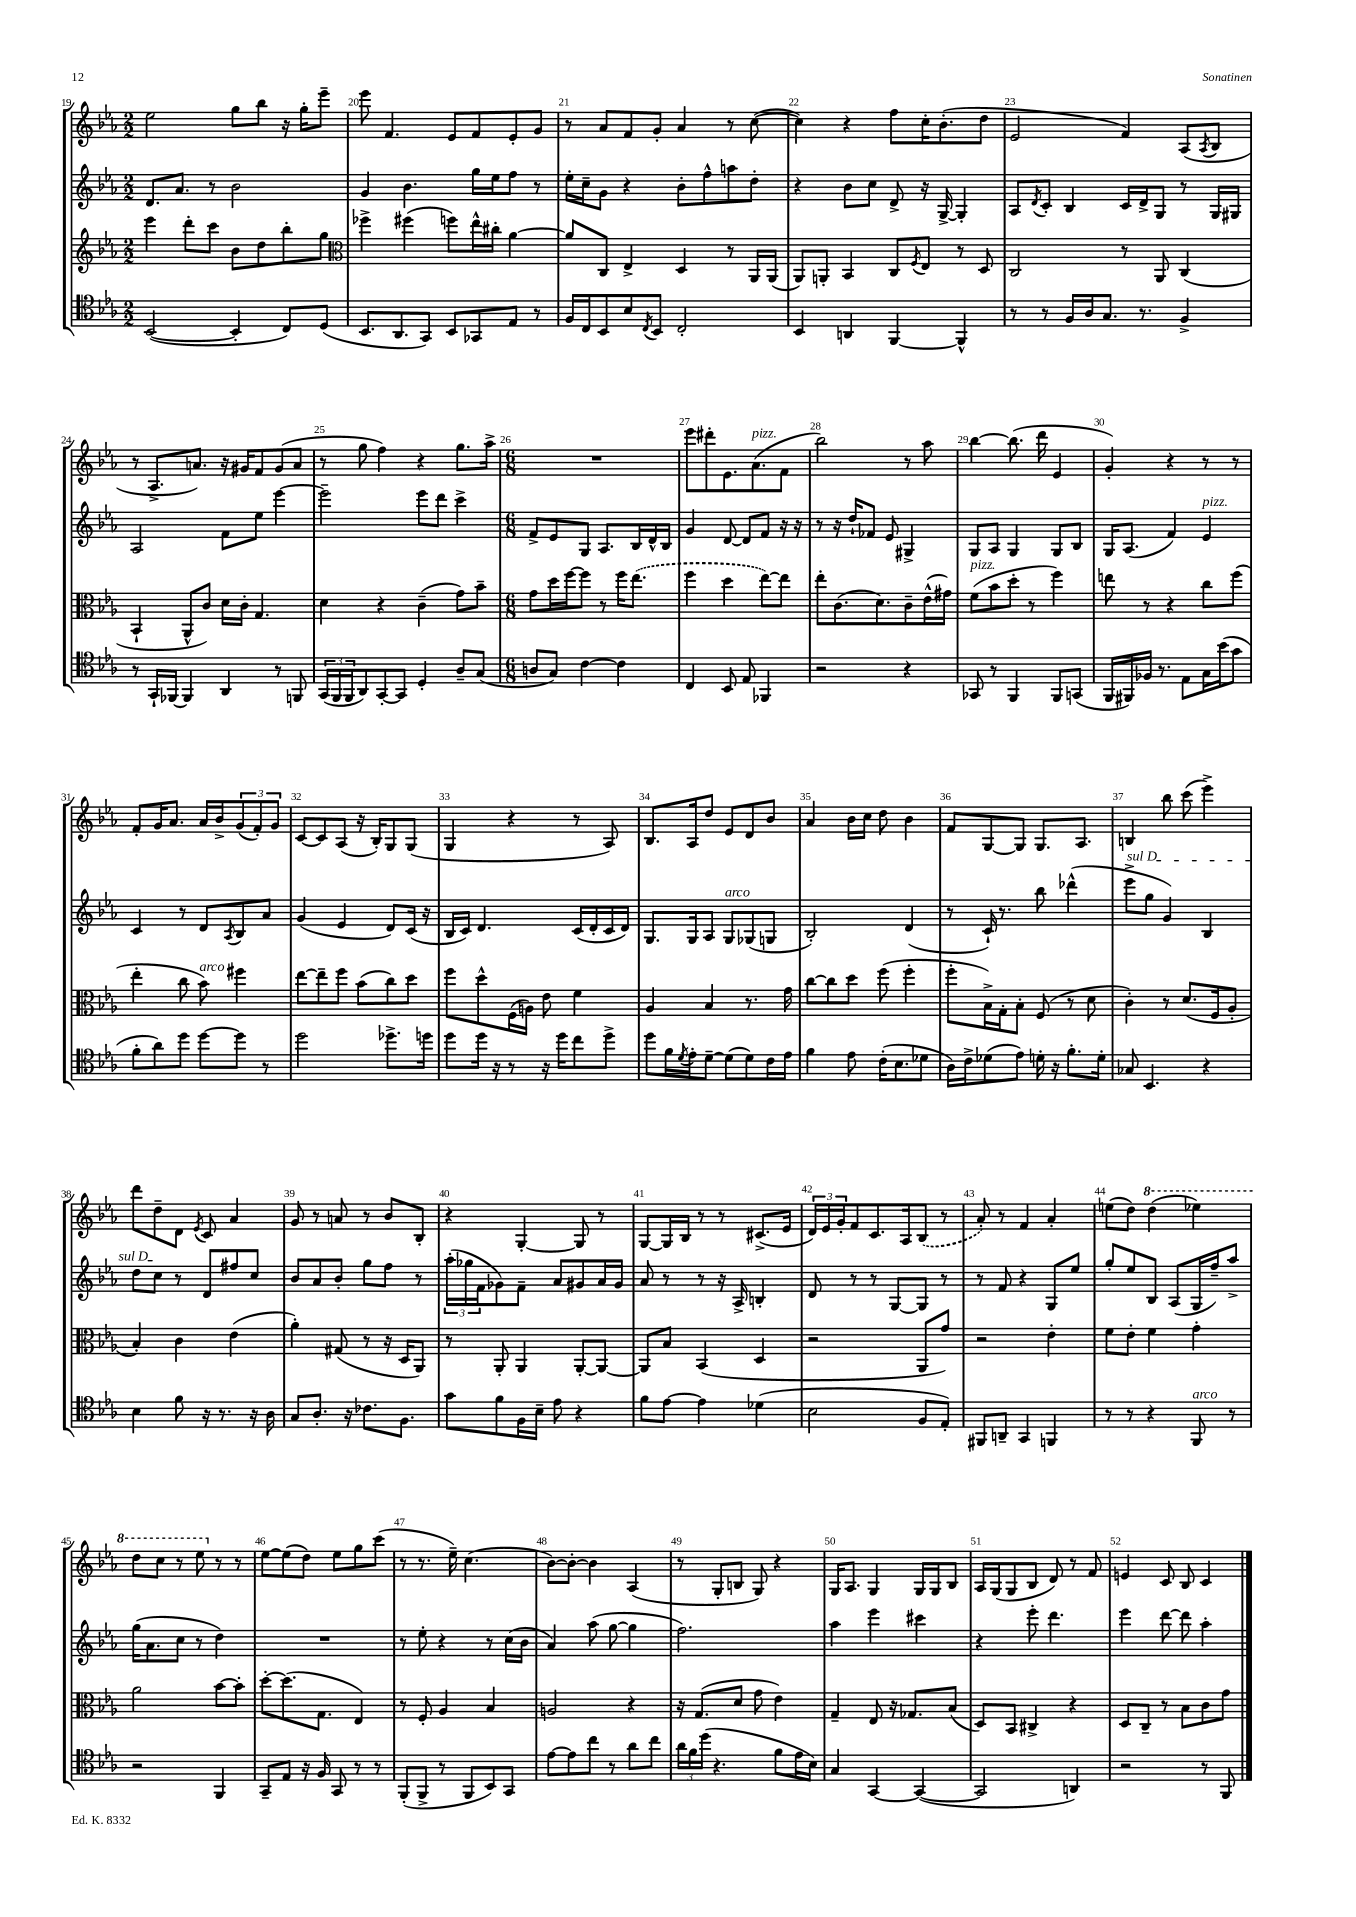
<<
\new StaffGroup <<
\new Staff = "s0" {
    \clef treble \key ees \major \numericTimeSignature \time 2/2
    ees''2 g''8 bes''8 r16 g''16-. ees'''8-- |
    ees'''8 f'4. ees'8 f'8 ees'8-. g'8 |
    r8 aes'8 f'8 g'8-. aes'4 r8 c''8~( |
    c''4) r4 f''8 c''16-. bes'8.-.( d''8 |
    ees'2 f'4) aes8( \acciaccatura { aes8 } bes8 |
    r8 aes8.-> a'8.) r16 gis'16 f'8 gis'8( a'8 |
    r8 g''8 f''4) r4 g''8. aes''16-> |
    \numericTimeSignature \time 6/8 R2. |
    ees'''8 dis'''8-. ees'8. aes'8.^\markup { \italic "pizz." }( f'8 |
    bes''2) r8 aes''8 |
    bes''4~ bes''8.( d'''16 ees'4 |
    g'4-.) r4 r8 r8 |
    f'8-. g'16 aes'8. aes'16 bes'16-> \tuplet 3/2 { g'8( f'8-.) g'8 } |
    c'8~ c'8 aes8( r16 bes16-.) g8 g8( |
    g4 r4 r8 aes8) |
    bes8. aes16 d''8 ees'8 d'8 bes'8 |
    aes'4 bes'16 c''16 d''8 bes'4 |
    f'8 g8~ g8 g8. aes8. |
    b4 bes''8 c'''8( ees'''4->) |
    d'''8 d''8-- d'8 \acciaccatura { ees'8 } c'8 aes'4 |
    g'8 r8 a'8 r8 bes'8 bes8-. |
    r4 g4~-. g8 r8 |
    g8~ g16 bes16 r8 r8 cis'8.->( ees'16 |
    \tuplet 3/2 { d'16) ees'16 g'16-. } f'8 c'8. aes16 \once \slurDashed bes8( r8 |
    aes'8-.) r8 f'4 aes'4-. |
    e''8( d''8) \ottava #1 d'''4( ees'''!4) |
    d'''8 c'''8 r8 ees'''8 \ottava #0 r8 r8 |
    ees''8~ ees''8( d''8) ees''8 g''8 c'''8( |
    r8 r8. ees''16--) c''4.( |
    bes'8~) bes'8~-. bes'4 aes4( |
    r8 g8-. b8 g8) r4 |
    g16 aes8. g4 g16 g16 bes8 |
    aes16 g16( g8 bes8 d'8) r8 f'8 |
    e'4 c'8 bes8 c'4 \bar "|." |
}
\new Staff = "s1" {
    \clef treble \key ees \major \numericTimeSignature \time 2/2
    d'8. aes'8. r8 bes'2 |
    g'4 bes'4. g''16 ees''16 f''8 r8 |
    ees''16-. c''16-- g'8 r4 bes'8-. f''8-^ a''8 d''8-. |
    r4 bes'8 c''8 d'8-> r16 g16~-> g4-. |
    aes8 \acciaccatura { d'8 } c'8-. bes4 c'16 d'16-> g8 r8 g16 gis16 |
    aes2 f'8 ees''8 ees'''4~ |
    ees'''2-- ees'''8 d'''8 c'''4-> |
    \numericTimeSignature \time 6/8 f'8-> ees'8 g8 aes8. bes16 d'16-^ bes16 |
    g'4 d'8~ d'8 f'8 r16 r16 |
    r8 r16 d''16-! fes'8 ees'8 gis4-> |
    g8 aes8 g4 g8 bes8 |
    g16 aes8.( f'4) ees'4^\markup { \italic "pizz." } |
    c'4 r8 d'8 \acciaccatura { aes8 } bes8 aes'8 |
    g'4( ees'4 d'8) c'16( r16 |
    bes16 c'16) d'4. c'16( d'16-. c'16 d'16) |
    g8. g16 aes8 g8^\markup { \italic "arco" } ges8( g8 |
    bes2-.) d'4( |
    r8 c'16-!) r8. bes''8 des'''4-^( |
    \once \override TextSpanner.bound-details.left.text = \markup { \italic "sul D" } ees'''8->\startTextSpan g''8 g'4) bes4 |
    d''8 c''8\stopTextSpan r8 d'8 fis''8 c''8 |
    bes'8 aes'8 bes'8-. g''8 f''8 r8 |
    \tuplet 3/2 { aes''16-.( ges''16 f'16 } ges'8) f'8-- aes'8 gis'8 aes'16 gis'16 |
    aes'8 r8 r8 r16 aes16-> b4-. |
    d'8 r8 r8 g8~ g8 r8 |
    r8 f'8 r4 g8 ees''8 |
    g''8-. ees''8 bes8 aes8( g16 f''16--) aes''8-> |
    g''16( aes'8. c''8 r8 d''4) |
    R2. |
    r8 ees''8-. r4 r8 c''16( bes'16 |
    aes'4) aes''8( g''8~ g''4 |
    f''2.) |
    aes''4 ees'''4 cis'''4 |
    r4 ees'''8-. d'''4. |
    ees'''4 d'''8~ d'''8 aes''4-. \bar "|." |
}
\new Staff = "s2" {
    \clef treble \key ees \major \numericTimeSignature \time 2/2
    ees'''4 d'''8-. c'''8 bes'8 d''8 bes''8-. g''8 |
    \clef alto fes''4-> fis''4( f''8) ees''16-^ cis''16-. aes'4~ |
    aes'8 c8 ees4-> d4 r8 aes,16 aes,16( |
    aes,8) a,8-. bes,4 c8 \acciaccatura { f8 } ees8 r8 d8 |
    c2 r8 aes,8 c4( |
    bes,4-! aes,8-^ c'8) d'16 c'16-. g4. |
    d'4 r4 c'4--( g'8) bes'8-- |
    \numericTimeSignature \time 6/8 g'8 d''16 f''16~ f''8 r8 f''16 \once \slurDashed ees''8.( |
    f''4 d''4 ees''8~) ees''8 |
    ees''8-. c'8.( d'8.) c'8-- ees'16-^( gis'16) |
    f'8^\markup { \italic "pizz." }( bes'8 d''8-. r8 f''4) |
    e''8 r8 r4 c''8 f''8( |
    ees''4-. c''8 bes'8^\markup { \italic "arco" }) fis''4 |
    ees''8~ ees''8-- f''8 bes'8( c''8) d''8 |
    f''8 d''8-^ f16( a16) ees'8 f'4 |
    aes4 bes4 r8. g'16 |
    c''8~ c''8 d''8 f''8( f''4-. |
    f''8-. bes16->) g16-. bes8-. f8( r8 d'8 |
    c'4-.) r8 d'8.( f16 aes8-. |
    bes4-.) c'4 ees'4( |
    aes'4-.) gis8( r8 r16 d16 aes,8) |
    r8 aes,8-. aes,4 aes,8~-. aes,8~ |
    aes,8 bes8 bes,4( d4 |
    r2 aes,8 g'8) |
    r2 ees'4-. |
    f'8 ees'8-. f'4 g'4-. |
    aes'2 bes'8~ bes'8-. |
    d''8~-. d''8.( g8. ees4) |
    r8 f8-. aes4 bes4 |
    a2 r4 |
    r16 g8.( d'8 g'8 ees'4) |
    g4-- ees8 r16 ges8. bes8( |
    d8) bes,8 cis4-> r4 |
    d8 c8-- r8 bes8 c'8 g'8 \bar "|." |
}
\new Staff = "s3" {
    \clef tenor \key ees \major \numericTimeSignature \time 2/2
    bes,2~( bes,4-. c8) d8( |
    bes,8. aes,8. g,8) bes,8 ges,8 ees8 r8 |
    f16 c16 bes,8 bes8 \acciaccatura { c8 } bes,8 c2-. |
    bes,4 a,4 f,4~ f,4-^ |
    r8 r8 f16 aes16 g8. r8. f4-> |
    r8 g,16-! fes,16~ fes,4 aes,4 r8 f,8 |
    \tuplet 3/2 { g,16( f,16 f,16 } aes,8) g,8~-. g,8 d4-. aes8-- g8( |
    \numericTimeSignature \time 6/8 a8 g8) c'4~ c'4 |
    c4 bes,8 ees8 fes,4 |
    r2 r4 |
    ges,8 r8 f,4 f,8 g,8( |
    f,16 fis,16) fes16 r8. ees8 g16 bes'16( g'8 |
    f'8-. aes'8) d''8 d''8~ d''8 r8 |
    d''2 des''8.-> d''16 |
    d''8 d''16 r16 r8 r16 d''16 c''8 d''8-> |
    d''8 f'16 \acciaccatura { d'8 } ees'16-. d'8~-- d'8( d'8) c'16 ees'16 |
    f'4 ees'8 c'16-.( bes8. des'8 |
    aes16) c'16-> des'8( ees'8) d'16-. r16 f'8.-. d'16-. |
    ges8 bes,4. r4 |
    bes4 f'8 r16 r8. r16 aes16 |
    g8 aes8.-. r16 ces'8. f8. |
    g'8 f'8 f16 bes16-- ees'8 r4 |
    f'8 ees'8~ ees'4 des'4( |
    bes2 f8 ees8-.) |
    fis,8 a,8-- g,4 f,4 |
    r8 r8 r4 f,8^\markup { \italic "arco" } r8 |
    r2 f,4 |
    g,8-- ees8 r16 f16 g,8 r8 r8 |
    f,8-.( f,8-> r8 f,8 bes,8) g,8 |
    ees'8~ ees'8 c''8 r8 aes'8 c''8 |
    \tuplet 3/2 { aes'16 f'16 d''16( } r4. f'8 ees'16 bes16) |
    g4 g,4~ g,4~( |
    g,2 a,4) |
    r2 r8 f,8 \bar "|." |
}
>>
>>
\layout { \context { \Score currentBarNumber = #19 \override BarNumber.break-visibility = ##(#f #t #t) barNumberVisibility = #all-bar-numbers-visible } }
